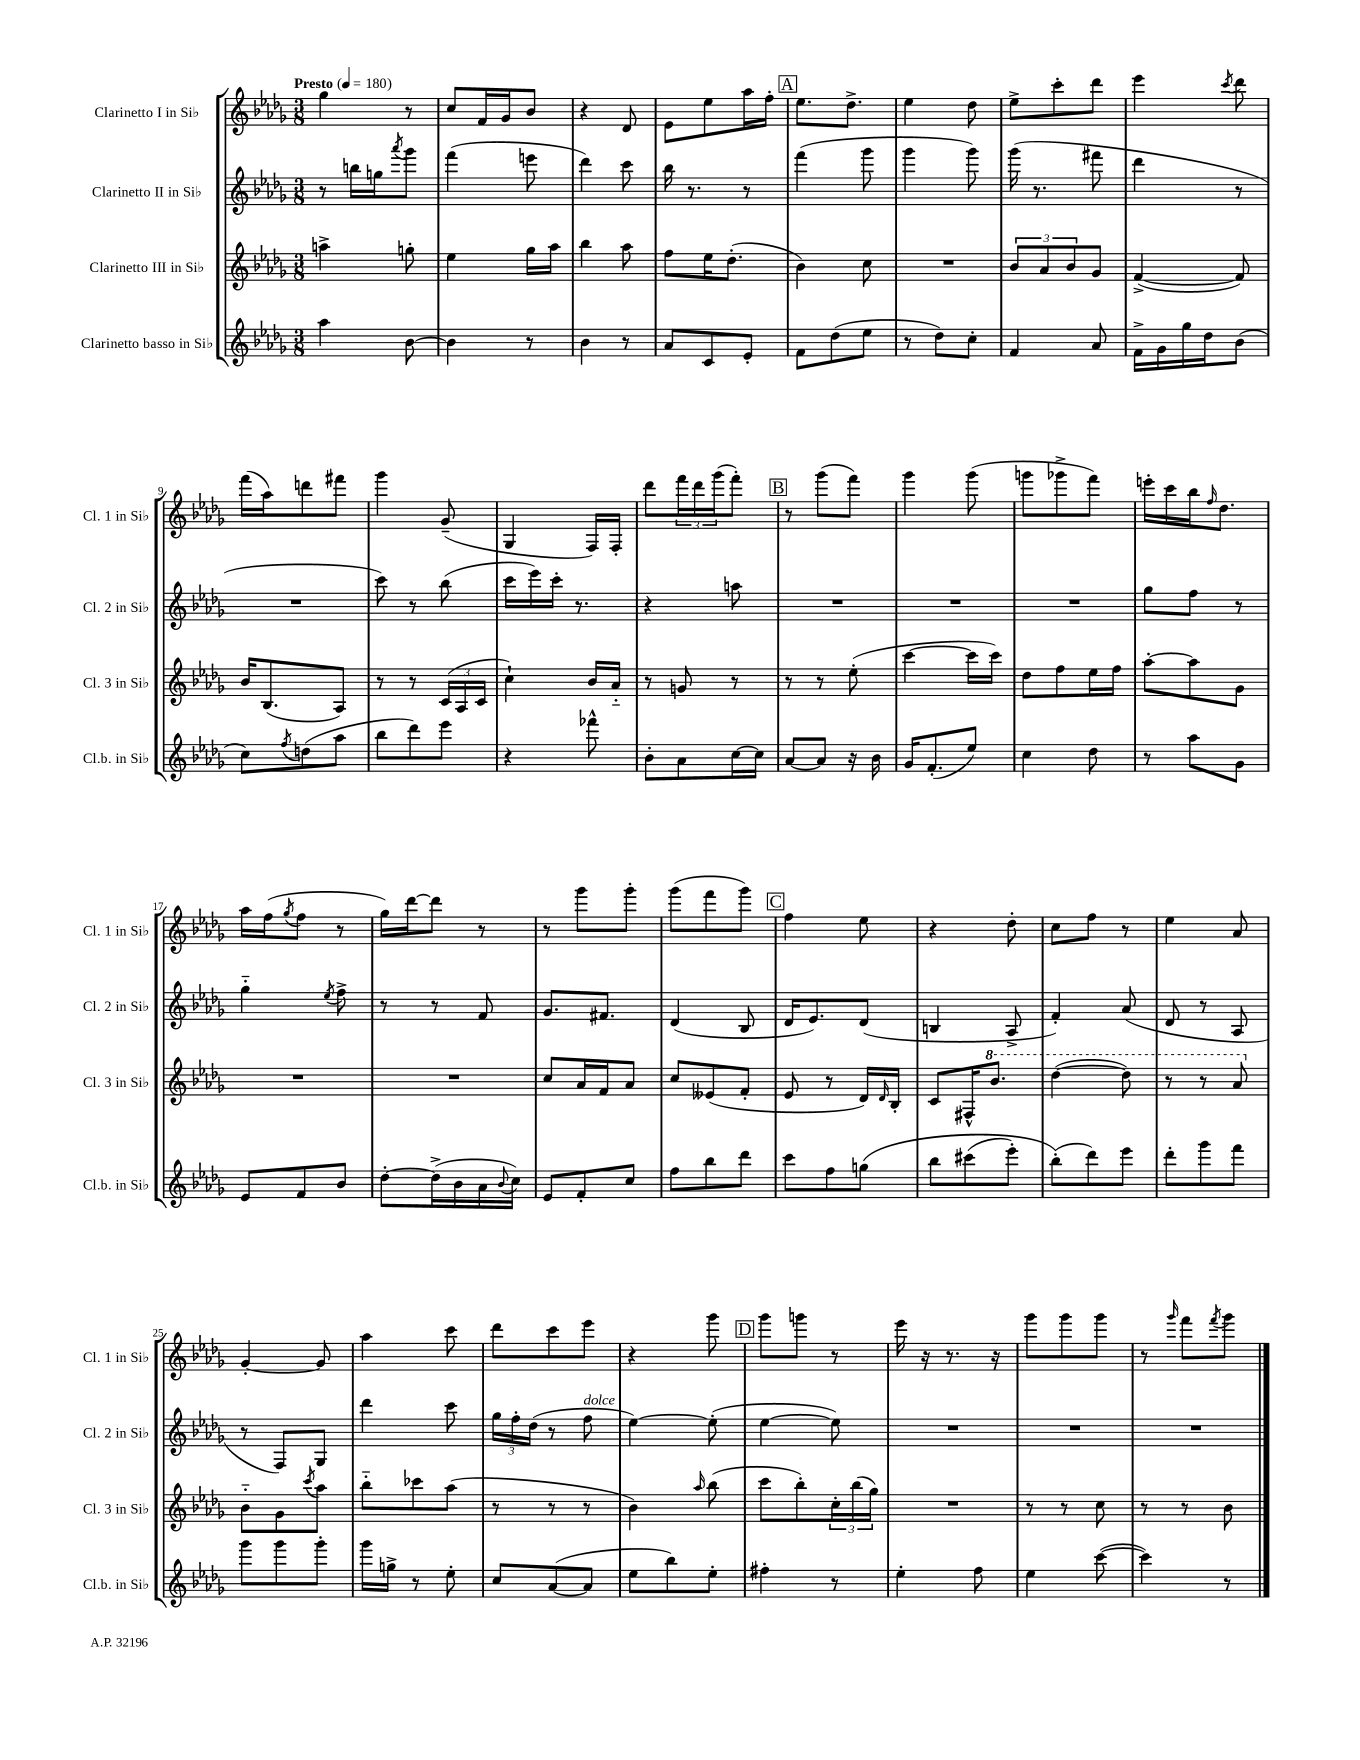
<<
\new StaffGroup <<
\new Staff = "s0" \with { instrumentName = "Clarinetto I in Sib" shortInstrumentName = "Cl. 1 in Sib" } {
    \clef treble \key des \major \numericTimeSignature \time 3/8 \tempo "Presto" 4 = 180
    ges''4 r8 |
    c''8 f'16 ges'16 bes'8 |
    r4 des'8 |
    ees'8 ees''8 aes''16 f''16-. |
    \mark \markup { \box "A" } ees''8. des''8.-> |
    ees''4 des''8 |
    ees''8-> c'''8-. des'''8 |
    ees'''4 \acciaccatura { c'''8 } des'''8 |
    f'''16( aes''16) d'''8 fis'''8 |
    ges'''4 ges'8--( |
    ges4 f16) f16-. |
    des'''8 \tuplet 3/2 { f'''16 des'''16 ges'''16( } f'''8-.) |
    \mark \markup { \box "B" } r8 ges'''8( f'''8) |
    ges'''4 ges'''8( |
    g'''8 ges'''8-> f'''8) |
    e'''16-. c'''16 bes''16 \grace { f''16 } des''8. |
    aes''16 f''16( \acciaccatura { ges''8 } f''8 r8 |
    ges''16) des'''16~ des'''8 r8 |
    r8 ges'''8 ges'''8-. |
    ges'''8( f'''8 ges'''8) |
    \mark \markup { \box "C" } f''4 ees''8 |
    r4 des''8-. |
    c''8 f''8 r8 |
    ees''4 aes'8 |
    ges'4~-. ges'8 |
    aes''4 c'''8 |
    des'''8 c'''8 ees'''8 |
    r4 ges'''8 |
    \mark \markup { \box "D" } ges'''8 g'''8 r8 |
    ees'''16 r16 r8. r16 |
    ges'''8 ges'''8 ges'''8 |
    r8 \grace { ges'''16 } f'''8 \acciaccatura { f'''8 } ges'''8 \bar "|." |
}
\new Staff = "s1" \with { instrumentName = "Clarinetto II in Sib" shortInstrumentName = "Cl. 2 in Sib" } {
    \clef treble \key des \major \numericTimeSignature \time 3/8
    r8 b''16 g''16 \acciaccatura { aes'''8 } ges'''8 |
    f'''4( e'''8 |
    des'''4) c'''8 |
    bes''16 r8. r8 |
    \mark \markup { \box "A" } f'''4( ges'''8 |
    ges'''4 ges'''8) |
    ges'''16( r8. fis'''8 |
    des'''4 r8 |
    R4. |
    c'''8) r8 bes''8( |
    c'''16 ees'''16) c'''16-. r8. |
    r4 a''8 |
    \mark \markup { \box "B" } R4. |
    R4. |
    R4. |
    ges''8 f''8 r8 |
    ges''4-_ \acciaccatura { ees''8 } f''8-> |
    r8 r8 f'8 |
    ges'8. fis'8. |
    des'4( bes8 |
    \mark \markup { \box "C" } des'16 ees'8.) des'8( |
    b4 aes8-> |
    f'4-.) aes'8( |
    des'8 r8 aes8 |
    r8 f8) ges8 |
    des'''4 c'''8 |
    \tuplet 3/2 { ges''16 f''16-. des''16( } r8 f''8^\markup { \italic "dolce" } |
    ees''4~) ees''8-.( |
    \mark \markup { \box "D" } ees''4~ ees''8) |
    R4. |
    R4. |
    R4. \bar "|." |
}
\new Staff = "s2" \with { instrumentName = "Clarinetto III in Sib" shortInstrumentName = "Cl. 3 in Sib" } {
    \clef treble \key des \major \numericTimeSignature \time 3/8
    a''4-> g''8-. |
    ees''4 ges''16 aes''16 |
    bes''4 aes''8 |
    f''8 ees''16 des''8.-.( |
    \mark \markup { \box "A" } bes'4) c''8 |
    R4. |
    \tuplet 3/2 { bes'8 aes'8 bes'8 } ges'8 |
    f'4~->( f'8) |
    bes'16 bes8.( aes8) |
    r8 r8 \tuplet 3/2 { c'16( aes16 c'16 } |
    c''4-!) bes'16 aes'16-_ |
    r8 g'8 r8 |
    \mark \markup { \box "B" } r8 r8 ees''8-.( |
    c'''4~ c'''16 c'''16) |
    des''8 f''8 ees''16 f''16 |
    aes''8~-. aes''8 ges'8 |
    R4. |
    R4. |
    c''8 aes'16 f'16 aes'8 |
    c''8 eeses'8( f'8-. |
    \mark \markup { \box "C" } ees'8 r8 des'16) \grace { des'16 } bes16-. |
    c'8 fis16-^ \ottava #1 bes''8. |
    des'''4~( des'''8) |
    r8 r8 aes''8 \ottava #0 |
    bes'8-_ ges'8 \acciaccatura { c'''8 } aes''8 |
    bes''8-_ ces'''8 aes''8( |
    r8 r8 r8 |
    bes'4) \grace { aes''16 } bes''8( |
    \mark \markup { \box "D" } c'''8 bes''8-.) \tuplet 3/2 { c''16-. bes''16( ges''16) } |
    R4. |
    r8 r8 c''8 |
    r8 r8 bes'8 \bar "|." |
}
\new Staff = "s3" \with { instrumentName = "Clarinetto basso in Sib" shortInstrumentName = "Cl.b. in Sib" } {
    \clef treble \key des \major \numericTimeSignature \time 3/8
    aes''4 bes'8~ |
    bes'4 r8 |
    bes'4 r8 |
    aes'8 c'8 ees'8-. |
    \mark \markup { \box "A" } f'8 des''8( ees''8 |
    r8 des''8) c''8-. |
    f'4 aes'8 |
    f'16-> ges'16 ges''16 des''16 bes'8( |
    c''8) \acciaccatura { f''8 } d''8( aes''8 |
    bes''8 des'''8) ees'''8 |
    r4 fes'''8-^ |
    bes'8-. aes'8 c''16~ c''16 |
    \mark \markup { \box "B" } aes'8~ aes'8 r16 bes'16 |
    ges'16 f'8.-.( ees''8) |
    c''4 des''8 |
    r8 aes''8 ges'8 |
    ees'8 f'8 bes'8 |
    des''8~-. des''16->( bes'16 aes'16 \appoggiatura { bes'8 } c''16) |
    ees'8 f'8-. c''8 |
    f''8 bes''8 des'''8 |
    \mark \markup { \box "C" } c'''8 f''8 g''8\( |
    bes''8 cis'''8( ees'''8-.) |
    bes''8-.(\) des'''8) ees'''8 |
    des'''8-. ges'''8 f'''8 |
    ges'''8 ges'''8 ges'''8-. |
    ges'''16 g''16-> r8 ees''8-. |
    c''8 aes'8~( aes'8 |
    ees''8 bes''8) ees''8-. |
    \mark \markup { \box "D" } fis''4-. r8 |
    ees''4-. f''8 |
    ees''4 c'''8~( |
    c'''4) r8 \bar "|." |
}
>>
>>
